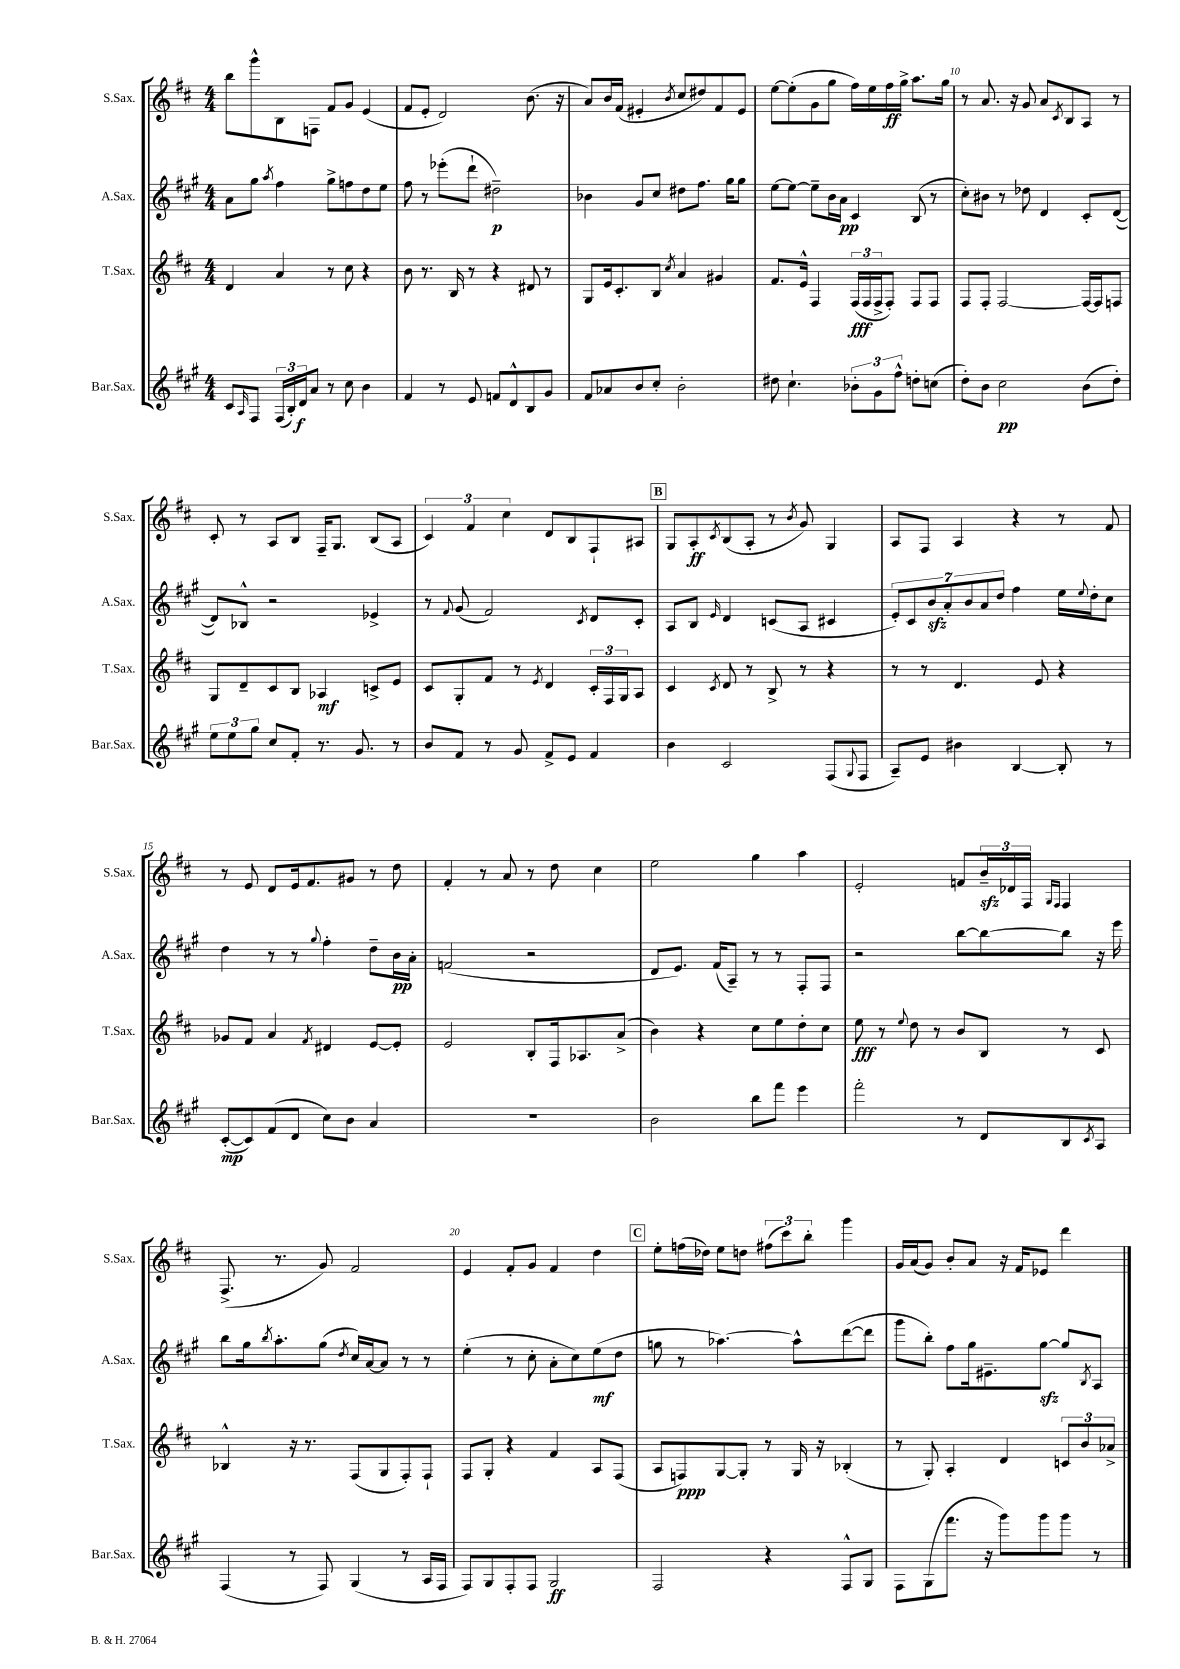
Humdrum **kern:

**kern	**kern	**kern	**kern
*staff4	*staff3	*staff2	*staff1
*clefG2	*clefG2	*clefG2	*clefG2
*k[f#c#g#]	*k[f#c#]	*k[f#c#g#]	*k[f#c#]
*M4/4	*M4/4	*M4/4	*M4/4
8c#	4d	8a	8bb
16qqA	.	.	.
8F#	.	8gg#	8ggg^^
.	.	8qaa	.
(24F#	4a	4ff#	8B
24B')	.	.	.
24d	.	.	.
8a	.	.	8F
8r	8r	8gg#^	8f#
8cc#	8cc#	8ff	8g
4b	4r	8dd	(4e
.	.	8ee	.
=	=	=	=
4f#	8b	8ff#	8f#
.	8.r	8r	8e'
8r	.	(8eee-'	2d)
.	16B	.	.
8e	8r	8ddd`	.
8f	4r	2dd#~)	.
8d^^	.	.	.
8B	8d#	.	(8.b
8g#	8r	.	.
.	.	.	16r
=	=	=	=
8f#	8G	4b-	8a)
8a-	16e	.	16b
.	8.c#'	.	(16f#
8b	.	8g#	4e#'
8cc#'	8B	8cc#	.
.	8qcc#	.	8qb
2b'	4a	8dd#	8cc#
.	.	8.ff#	8dd#)
.	4g#	.	8f#
.	.	16gg#	.
.	.	8gg#	8e#
=	=	=	=
8dd#	8.f#	[8ee	[8ee
4.cc#`	.	8ee_	(8ee']
.	16e^^	.	.
.	4F#	8ee~]	8g
.	.	16b	8gg
.	.	16a	.
12b-'	(24F#	4c#	16ff#)
.	24F#	.	.
.	.	.	16ee
12g#	24F#^	.	.
.	8F#')	.	16ff#
12ff#^^	.	.	.
.	.	.	16gg^
8dd'	8F#	(8B	8.aa
(8cc	8F#	8r	.
.	.	.	16gg
=	=	=	=
8dd')	8F#	8cc#')	8r
8b	8F#'	8b#	8.a
2cc#	[2F#	8r	.
.	.	.	16r
.	.	8dd-	8g
.	.	4d	8a
.	.	.	8qc#
.	.	.	8B
(8b	16F#_	8c#'	8A
.	16F#]	.	.
8dd')	8F	([8d	8r
=	=	=	=
12ee	8G	8d])	8c#'
12ee	.	.	.
.	8d~	8B-^^	8r
12gg#	.	.	.
8cc#	8c#	2r	8A
8f#'	8B	.	8B
8.r	4A-	.	16F#~
.	.	.	8.G
8.g#	.	.	.
.	8c^	4e-^	(8B
8r	8e	.	8A
=	=	=	=
8b	8c#	8r	6c#)
.	.	8qqf#	.
8f#	8G'	(8g#	.
.	.	.	6f#
8r	8f#	2f#)	.
.	.	.	6cc#
8g#	8r	.	.
.	8qe	.	.
8f#^	4d	.	8d
8e	.	.	8B
.	.	8qc#	.
4f#	24c#'	8d	8F#`
.	24F#	.	.
.	24G	.	.
.	8A	8c#'	8A#
=	=	=	=
4b	4c#	8A	8G
.	.	8B	8A'
.	8qc#	16qqe	8qc#
2c#	8d	4d	(8B
.	8r	.	8A'
.	8B^	(8c	8r
.	.	.	8qb
.	8r	8A	8g)
(8F#	4r	4c#	4G
8qqG#	.	.	.
8F#	.	.	.
=	=	=	=
8A~)	8r	14e')	8A
.	.	14c#	.
8e	8r	.	8F#
.	.	14b	.
.	.	14a'	.
4b#	4.d	.	4A
.	.	14b	.
.	.	14a	.
.	.	14dd	.
[4B	.	4ff#	4r
.	8e	.	.
8B']	4r	16ee	8r
.	.	8qqee	.
.	.	16dd'	.
8r	.	8cc#	8f#
=	=	=	=
([8c#'	8g-	4dd	8r
8c#])	8f#	.	8e
(8f#	4a	8r	8d
8d	.	8r	16e
.	.	.	8.f#
.	8qf#	8qqgg#	.
8cc#)	4d#	4ff#'	.
8b	.	.	8g#
4a	[8e	8dd~	8r
.	8e']	16b	8dd
.	.	16a'	.
=	=	=	=
1r	2e	(2f	4f#'
.	.	.	8r
.	.	.	8a
.	8B'	2r	8r
.	16F#	.	8dd
.	8.A-	.	.
.	.	.	4cc#
.	(8a^	.	.
=	=	=	=
2b	4b)	8d	2ee
.	.	8.e)	.
.	4r	.	.
.	.	(16f#	.
.	.	8A~)	.
8bb	8cc#	8r	4gg
8fff#	8ee	8r	.
4eee	8dd'	8F#'	4aa
.	8cc#	8F#	.
=	=	=	=
2fff#'	8ee	2r	2e'
.	8r	.	.
.	8qqee	.	.
.	8dd	.	.
.	8r	.	.
8r	8b	[8bb	8f
8d	8B	8bb_	24b~
.	.	.	24d-
.	.	.	24F#
.	.	.	16qqG
.	.	.	16qqF#
8B	8r	8bb]	4F#
8qc#	.	.	.
8A	8c#	16r	.
.	.	16eee	.
=	=	=	=
(4F#	4B-^^	8bb	(8.F#^
.	.	16gg#	.
.	.	8qbb	.
.	.	8.aa'	8.r
8r	16r	.	.
.	8.r	.	.
8F#)	.	(8gg#	8g)
.	.	8qdd	.
(4G#	(8F#	16cc#)	2f#
.	.	[16a	.
.	8G	8a]	.
8r	8F#')	8r	.
16A	8F#`	8r	.
16F#	.	.	.
=	=	=	=
8F#)	8F#	(4ee'	4e
8G#	8G'	.	.
8F#'	4r	8r	8f#'
8F#	.	8cc#'	8g
2G#	4f#	8a'	4f#
.	.	8cc#)	.
.	8A	(8ee	4dd
.	(8F#	8dd	.
=	=	=	=
2F#	8A	8gg	8ee'
.	8F)	8r	(16ff
.	.	.	16dd-)
.	[8G	[4.aa-)	8ee
.	8G']	.	8dd
4r	8r	.	(12ff#
.	.	.	12ccc#)
.	16G	8aa-^^]	.
.	.	.	12bb'
.	16r	.	.
8F#^^	(4B-'	([8ddd	4ggg
8G#	.	8ddd]	.
=	=	=	=
8F#	8r	8ggg#	16g
.	.	.	(16a
(8G#	8G')	8bb')	8g)
8.fff#	4A'	8ff#	8b'
.	.	16gg#	8a
16r	.	8.e#~	.
8ggg#)	4d	.	16r
.	.	.	16f#
8ggg#	.	[8gg#	8e-
8ggg#	12c	8gg#]	4ddd
.	12b	.	.
.	.	8qB	.
8r	.	8A	.
.	12a-^	.	.
==	==	==	==
*-	*-	*-	*-
